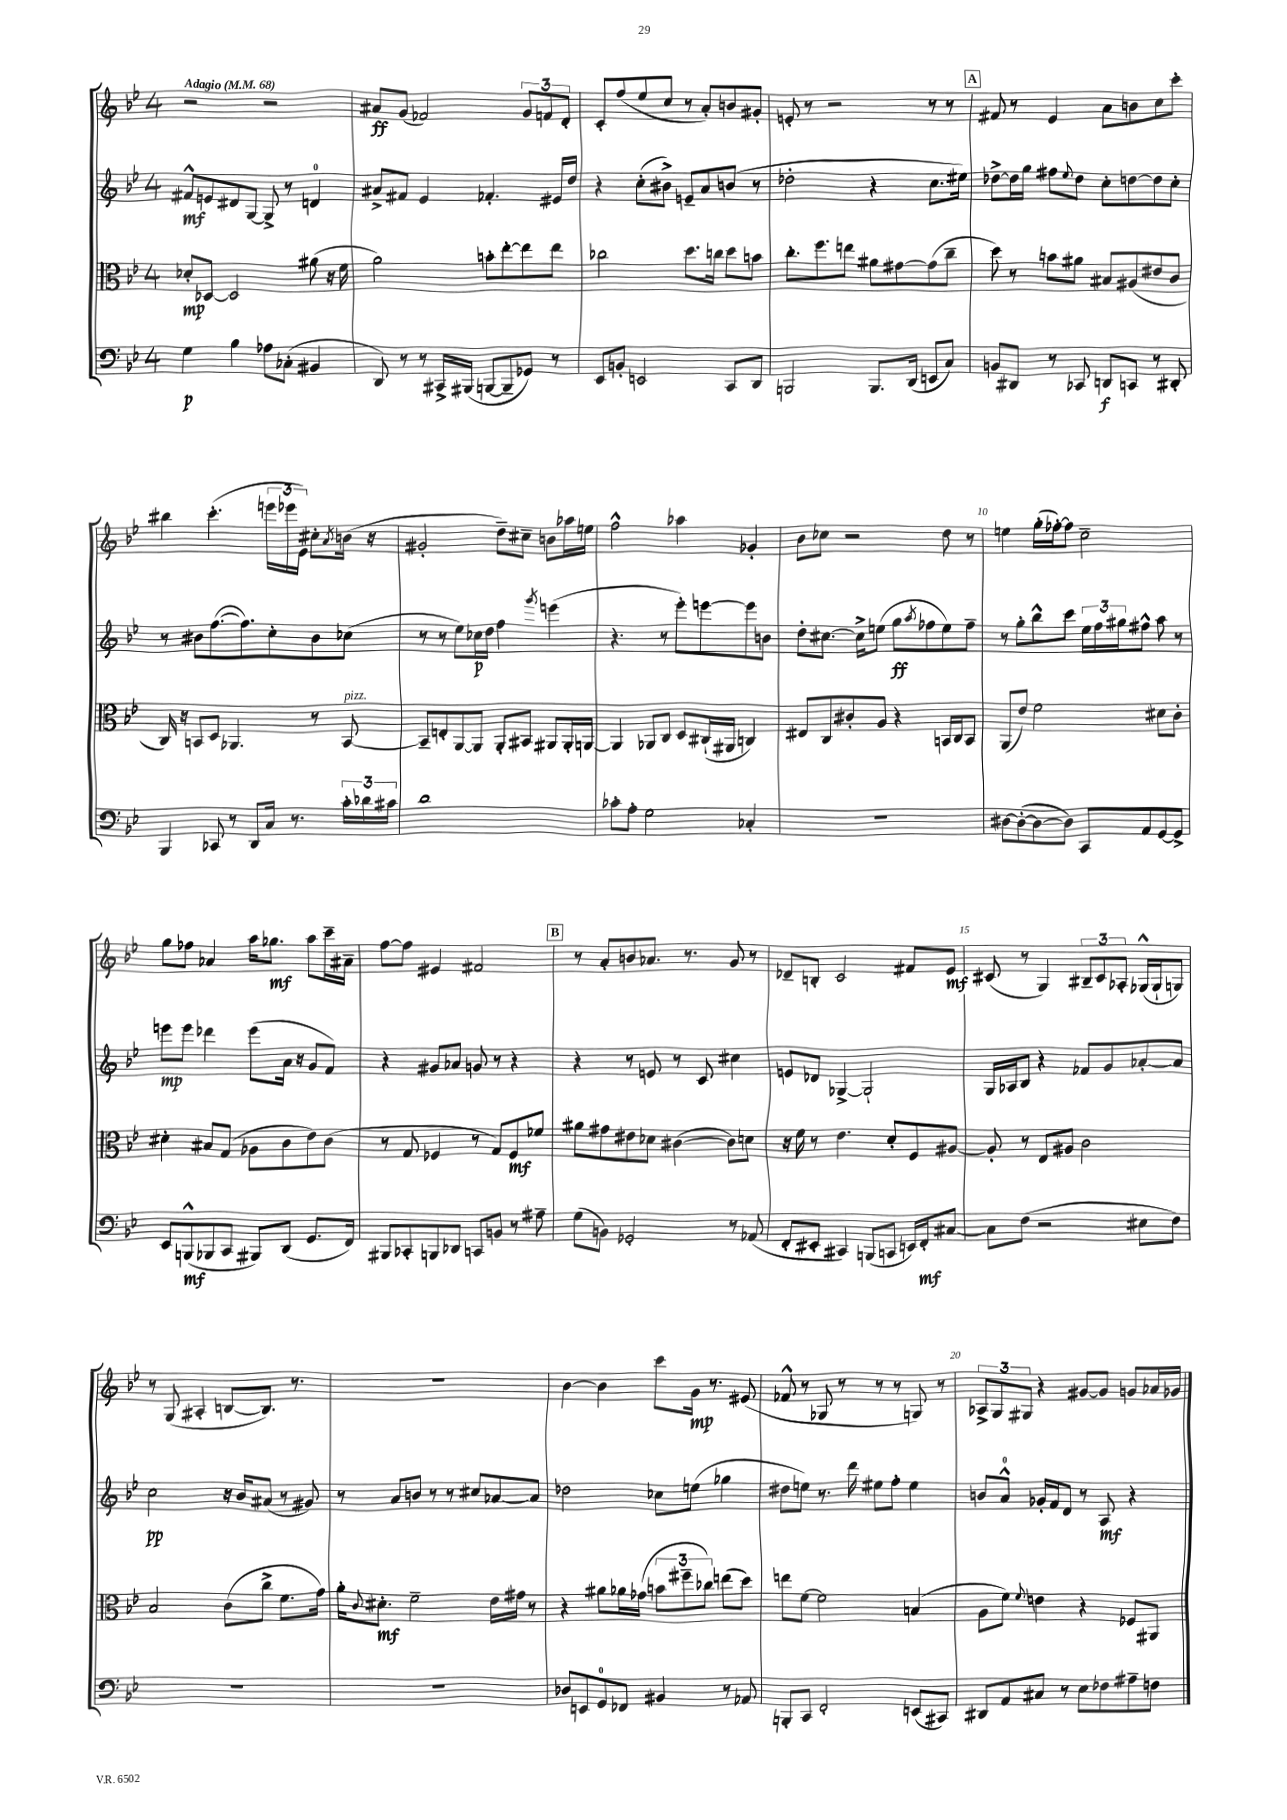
<<
\new StaffGroup <<
\new Staff = "s0" {
    \clef treble \key bes \major \once \override Staff.TimeSignature.style = #'single-digit \time 4/4 \tempo "Adagio" 4 = 68
    r2 r2 |
    ais'8\ff g'8( fes'2) \tuplet 3/2 { g'8 f'8 d'8-. } |
    c'8-. f''8( ees''8 c''8 r8 a'8-.) b'8 gis'8-. |
    e'8-. r8 r2 r8 r8 |
    \mark \markup { \box "A" } fis'8 r8 ees'4 a'8 b'8 c''8 c'''8-. |
    bis''4 c'''4.-.( \tuplet 3/2 { e'''16 ees'''16 ees'16) } cis''8-. \acciaccatura { a'8 } b'16( r16 |
    gis'2-. d''8--) cis''8-- b'8 aes''16 e''16 |
    f''2-^ aes''4 ges'4-. |
    bes'8 ces''8 r2 d''8 r8 |
    e''4 g''16-.( fes''16~-.) fes''8 c''2-- |
    g''8 fes''8 aes'4 a''16 ges''8.\mf a''8 c'''16-- ais'16-- |
    f''8~ f''8 eis'4 fis'2 |
    \mark \markup { \box "B" } r8 a'8-. b'8 aes'8. r8. g'8 r8 |
    des'8-- b8-. c'2 fis'8 ees'8\mf |
    cis'8( r8 g4) \tuplet 3/2 { bis8-- cis'8 aes8-. } ges16-^( ges16-! g8) |
    r8 g8( ais4-. b8~ b8.) r8. |
    R1 |
    bes'4~ bes'4 c'''8 g'16\mp r8. eis'8( |
    fes'8-^ r8 ges8 r8 r8 r8 g8) r8 |
    \tuplet 3/2 { aes8-> g8 gis8 } r4 gis'8~ gis'8 g'8 aes'16 ges'16 \bar "|." |
}
\new Staff = "s1" {
    \clef treble \key bes \major \once \override Staff.TimeSignature.style = #'single-digit \time 4/4
    fis'8-^\mf e'8 dis'8 g8~ g8-> r8 d'4-0 |
    ais'8-> fis'8 ees'4 fes'4.-. eis'16 d''16 |
    r4 c''8-.( bis'8->) e'8-- a'8 b'8( r8 |
    des''2-. r4 c''8. eis''16) |
    \mark \markup { \box "A" } des''8~-> des''16 g''16 fis''8 \appoggiatura { ees''8 } des''8 c''8-. d''8~ d''8 c''8-. |
    r8 bis'8 f''8.~( f''8.) c''8-. bis'8 ces''8( |
    r8 r8 ees''8) ces''16\p d''16 f''4 \acciaccatura { g'''8 } e'''4( |
    r4. r8 ees'''8-.) e'''8~ e'''8 b'8 |
    d''8-. cis''8.~ cis''16-> e''8( g''8\ff \acciaccatura { a''8 } fes''8 e''8) fes''8-- |
    r8 g''8-. bes''8-^ c'''8 \tuplet 3/2 { ees''16 f''16 gis''16 } fis''8-^ a''8 r8 |
    e'''8\mp e'''8 des'''4 e'''8( a'16 r16 g'8 f'8) |
    r4 gis'8 aes'8 g'8 r8 r4 |
    \mark \markup { \box "B" } r4 r8 e'8 r8 c'8 cis''4 |
    e'8 des'8 ges4~-> ges2-! |
    g16 aes16 bes8 r4 fes'8 g'8 aes'8~-. aes'8 |
    c''2\pp r16 bes'16 ais'8( r8 gis'8) |
    r8 a'8 b'8 r8 r8 cis''8 aes'8~ aes'8 |
    des''2 ces''8 e''8( ges''4 |
    dis''8 e''8) r8. d'''16 eis''8 f''8-. eis''4 |
    b'8 a'8-0-^ ges'16-. f'16 d'8 r8 a8\mf r4 \bar "|." |
}
\new Staff = "s2" {
    \clef alto \key bes \major \once \override Staff.TimeSignature.style = #'single-digit \time 4/4
    des'8-.\mp des8~ des2 ais'8( r16 f'16 |
    a'2) b'8-. ees''8~-. ees''8 ees''8 |
    ces''2 d''8. c''16 d''8 b'8 |
    c''8.-. f''8. e''8 ais'8 gis'8~ gis'8( c''8-- |
    \mark \markup { \box "A" } d''8) r8 b'8 ais'8 bis8 ais8( eis'8 c'8 |
    c16) r16 b,8 d8 aes,4. r8 b,8~^\markup { \italic "pizz." } |
    b,8-- e8-. a,8~ a,8 a,8-. bis,8 ais,8 ais,16-. a,16~ |
    a,4 aes,8 c8 d8 cis16-!( ais,16 c4) |
    eis8 c8 cis'8-. a8 r4 b,16 c16 b,8 |
    a,8( ees'8) f'2 dis'8 c'8-. |
    dis'4-. bis8 g8( aes8 c'8 ees'8) c'8( |
    r8 g8 fes4 r8 g8) fes8\mf fes'8 |
    \mark \markup { \box "B" } ais'8 gis'8 eis'8 des'8 cis'4~( cis'8) d'8 |
    r16 f'16 r8 ees'4. d'8-. f8 ais8~ |
    ais8-. r8 ees8 ais8 c'2 |
    bes2 c'8( c''8-> f'8. g'16) |
    a'16-. \appoggiatura { c'8 } dis'8.-.\mf f'2-- ees'16 gis'16 r8 |
    r4 ais'8 aes'16 ges'16( \tuplet 3/2 { b'8 fis''8-- ces''8) } e''8( d''8) |
    e''8 f'8~ f'2 b4( |
    a8 f'8) \appoggiatura { f'8 } e'4 r4 fes8 ais,8 \bar "|." |
}
\new Staff = "s3" {
    \clef bass \key bes \major \once \override Staff.TimeSignature.style = #'single-digit \time 4/4
    g4\p bes4 aes8 ces8-.( bis,4 |
    d,8) r8 r8 cis,16-> bis,,16( b,,8~ b,,8-- ges,8) r8 |
    ees,8 b,8-. e,2 c,8 d,8 |
    b,,2 b,,8. d,16( e,8 c8) |
    \mark \markup { \box "A" } b,8 dis,8 r8 ces,8 d,8\f c,8 r8 dis,8-. |
    bes,,4 ces,8 r8 d,8 c16 r8. \tuplet 3/2 { c'16-. des'16 cis'16 } |
    d'1 |
    ces'8-. a8-. g2 ces4-. |
    R1 |
    dis8~ dis8~-.( dis8~ dis8) c,8 a,8 g,8~ g,8-> |
    ees,8 b,,8-^\mf( bes,,8 c,8 bis,,8) d,8( g,8. f,16) |
    bis,,8 ces,8-. b,,8 des,8 c,8 b,8 r8 ais8-- |
    \mark \markup { \box "B" } g8( b,8) ges,2-. r8 aes,8( |
    f,8-. eis,8-. cis,4) b,,8( c,8 e,16) f,16-.\mf cis8~ |
    cis8 f8( r2 eis8 f8) |
    R1 |
    R1 |
    des8 e,8 g,8-0 fes,8 bis,4 r8 aes,8 |
    b,,8-. c,8 f,2-. e,8( cis,8) |
    dis,8 a,8 cis8 r8 ees8 fes8 ais8-- f8 \bar "|." |
}
>>
>>
\layout { \context { \Score \override BarNumber.break-visibility = ##(#f #t #t) barNumberVisibility = #(every-nth-bar-number-visible 5) } }
